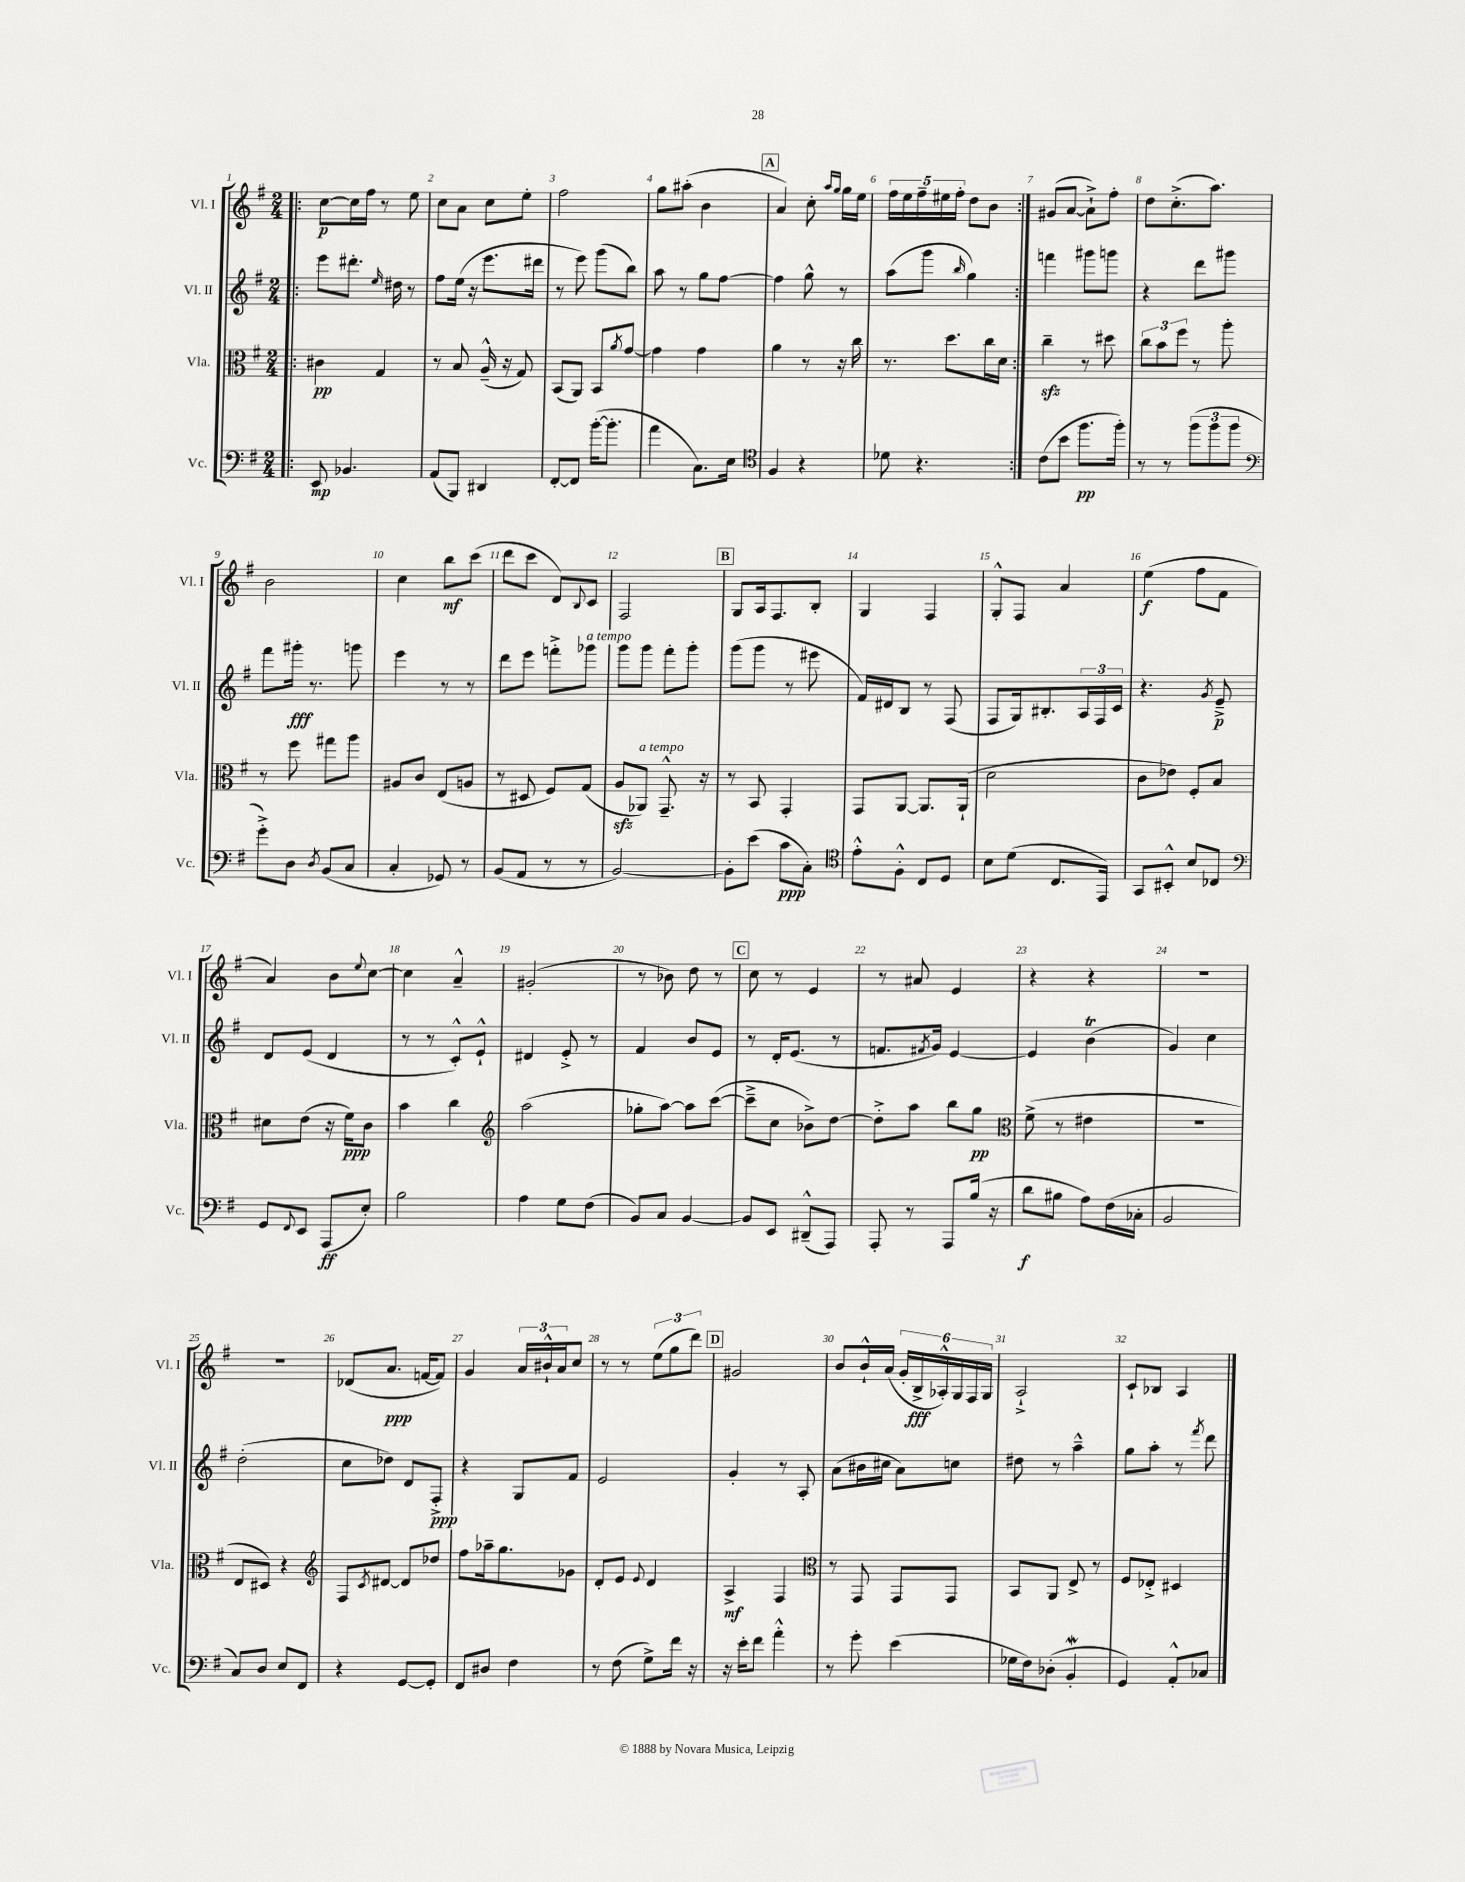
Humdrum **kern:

**kern	**dynam	**kern	**dynam	**kern	**dynam	**kern	**dynam
*part4	*part4	*part3	*part3	*part2	*part2	*part1	*part1
*staff4	*staff4	*staff3	*staff3	*staff2	*staff2	*staff1	*staff1
*I"Vc.	*	*I"Vla.	*	*I"Vl. II	*	*I"Vl. I	*
*I'Vc.	*	*I'Vla.	*	*I'Vl. II	*	*I'Vl. I	*
*clefF4	*	*clefC3	*	*clefG2	*	*clefG2	*
*k[f#]	*	*k[f#]	*	*k[f#]	*	*k[f#]	*
*M2/4	*	*M2/4	*	*M2/4	*	*M2/4	*
=1!|:	=1!|:	=1!|:	=1!|:	=1!|:	=1!|:	=1!|:	=1!|:
8EE/	mp	4c#X\	pp	8eee\L	.	[8cc\L	p
4.BB-X/	.	.	.	8.ddd#X'\J	.	16cc\L]	.
.	.	.	.	.	.	16ff#\JJ	.
.	.	4G/	.	.	.	8r	.
.	.	.	.	16qqee/	.	.	.
.	.	.	.	16dd#X\	.	.	.
.	.	.	.	8r	.	8ee\	.
=2	=2	=2	=2	=2	=2	=2	=2
(8AA/L	.	8r	.	8ff#\L	.	8cc\L	.
8BBB/J)	.	8B/	.	(16ee\Jk	.	8a\J	.
.	.	.	.	16r	.	.	.
4DD#X/	.	(16A~^^/	.	8.eee\L	.	8cc\L	.
.	.	16r	.	.	.	.	.
.	.	8G/)	.	.	.	8ee'\J	.
.	.	.	.	16ddd#X\Jk	.	.	.
=3	=3	=3	=3	=3	=3	=3	=3
[8FF#'/L	.	(8BB/L	.	8r	.	2ff#\	.
8FF#/J]	.	8AA/J)	.	8eee\)	.	.	.
([16b'\KL	.	8BB/L	.	(8ggg\L	.	.	.
8.b'\J]	.	.	.	.	.	.	.
.	.	8qa/	.	.	.	.	.
.	.	[8g/J	.	8bb\J)	.	.	.
=4	=4	=4	=4	=4	=4	=4	=4
4a\	.	4g\]	.	8aa\	.	8gg\L	.
.	.	.	.	8r	.	(8aa#X'\J	.
8.C\L)	.	4g\	.	8gg\L	.	4b\	.
.	.	.	.	[8ff#\J	.	.	.
16E\Jk	.	.	.	.	.	.	.
!!LO:REH:place=s1:t=A
=5	=5	=5	=5	=5	=5	=5	=5
*clefC4	*	*	*	*	*	*	*
4F#/	.	4a\	.	4ff#\]	.	4a/)	.
4r	.	8r	.	8gg^^\	.	8cc'\	.
.	.	.	.	.	.	16qqaa/LL	.
.	.	.	.	.	.	16qqgg/JJ	.
.	.	16r	.	8r	.	16gg\LL	.
.	.	16cc\	.	.	.	16ee\JJ	.
=6	=6	=6	=6	=6	=6	=6	=6
8d-X\	.	8.r	.	(8aa\L	.	20ff#\LL	.
.	.	.	.	.	.	20ee\	.
.	.	.	.	.	.	20ff#~\	.
4.r	.	.	.	8ggg\J	.	.	.
.	.	.	.	.	.	20ee#X\	.
.	.	8.dd\L	.	.	.	.	.
.	.	.	.	.	.	20ff#'\JJ	.
.	.	.	.	16qqbb/	.	.	.
.	.	.	.	4gg\)	.	8dd\L	.
.	.	16cc\L	.	.	.	8b\J	.
.	.	16d\JJ	.	.	.	.	.
=7:|!	=7:|!	=7:|!	=7:|!	=7:|!	=7:|!	=7:|!	=7:|!
(8c\L	.	4cczz~\	.	4fffn\	.	(8g#X/L	.
8b\J	.	.	.	.	.	[8a/J	.
8.ff#\L	pp	8r	.	8ggg#X\L	.	8a`^\L])	.
.	.	8dd#X\	.	8gggn\J	.	8ff#'\J	.
16ff#'\Jk)	.	.	.	.	.	.	.
=8	=8	=8	=8	=8	=8	=8	=8
8r	.	12cc\L	.	4r	.	8dd\L	.
.	.	12b\	.	.	.	.	.
8r	.	.	.	.	.	(8.cc'^\	.
.	.	12ff#\J	.	.	.	.	.
(12ff#\L	.	8r	.	8ddd\L	.	.	.
.	.	.	.	.	.	8.aa\J)	.
12ff#\	.	.	.	.	.	.	.
.	.	8aa'\	.	8ggg#X\J	.	.	.
12ff#\J	.	.	.	.	.	.	.
!!LO:LB:g=z
=9	=9	=9	=9	=9	=9	=9	=9
*clefF4	*	*	*	*	*	*	*
8g'^\L)	.	8r	.	8fff#\L	.	2b\	.
8D\J	.	8ff#\	.	16ggg#X'\Jk	fff	.	.
.	.	.	.	8.r	.	.	.
8qD/	.	.	.	.	.	.	.
(8BB/L	.	8gg#X\L	.	.	.	.	.
8C/J	.	8aa\J	.	8gggn\	.	.	.
=10	=10	=10	=10	=10	=10	=10	=10
4C'/	.	8A#X/L	.	4eee\	.	4cc\	.
.	.	8c/J	.	.	.	.	.
8GG-X/)	.	(8E/L	.	8r	.	8bb\L	mf
8r	.	8An/J	.	8r	.	(8ccc\J	.
=11	=11	=11	=11	=11	=11	=11	=11
(8BB/L	.	8r	.	8ddd\L	.	8ddd\L	.
8AA/J	.	8D#X/	.	8eee\J	.	8ccc\J	.
8r	.	8F#/L)	.	8fffn'^\L	.	8d/L)	.
.	.	.	.	.	.	8qqB/	.
!	!	!	!	!LO:TX:a:i:t=a tempo	!	!	!
8r	.	(8G/J	.	8ggg-X\J	.	8c/J	.
=12	=12	=12	=12	=12	=12	=12	=12
[2BB/)	.	8Azz/L	.	8ggg\L	.	2F#/	.
!	!	!LO:TX:a:i:t=a tempo	!	!	!	!	!
.	.	8AA-X/J)	.	8ggg\J	.	.	.
.	.	8.GG~^^/	.	8fff#'\L	.	.	.
.	.	.	.	8ggg'\J	.	.	.
.	.	16r	.	.	.	.	.
!!LO:REH:place=s1:t=B
=13	=13	=13	=13	=13	=13	=13	=13
8BB'\L]	.	8r	.	(8ggg\L	.	8G/L	.
(8e\J	.	8BB/	.	8ggg\J	.	16A/k	.
.	.	.	.	.	.	8.F#/	.
8c\L	ppp	4GG'/	.	8r	.	.	.
8C'\J)	.	.	.	8eee#X\	.	8B'/J	.
=14	=14	=14	=14	=14	=14	=14	=14
*clefC4	*	*	*	*	*	*	*
8e'^^\L	.	8GG/L	.	16f#/LL)	.	4G/	.
.	.	.	.	16d#X/J	.	.	.
8F#'^^\J	.	[8AA/J	.	8B/J	.	.	.
8C/L	.	8.AA/L]	.	8r	.	4F#/	.
8D/J	.	.	.	(8F#/	.	.	.
.	.	(16AA`/Jk	.	.	.	.	.
=15	=15	=15	=15	=15	=15	=15	=15
8B\L	.	2d\	.	8F#/L	.	8G'^^/L	.
(8d\J	.	.	.	16G/k)	.	8F#/J	.
.	.	.	.	8.B#X'/	.	.	.
8.C/L	.	.	.	.	.	4a/	.
.	.	.	.	24A/L	.	.	.
.	.	.	.	24F#/	.	.	.
16EE/Jk)	.	.	.	.	.	.	.
.	.	.	.	24c/JJ	.	.	.
=16	=16	=16	=16	=16	=16	=16	=16
8GG/L	.	8c\L	.	4.r	.	(4ee\	f
8BB#X'^^/J	.	8e-X\J)	.	.	.	.	.
8B/L	.	8F#'/L	.	.	.	8ff#\L	.
.	.	.	.	8qg/	.	.	.
8C-X/J	.	8B/J	.	8e~^/	p	8f#\J	.
!!LO:LB:g=z
=17	=17	=17	=17	=17	=17	=17	=17
*clefF4	*	*	*	*	*	*	*
8GG/L	.	8d#X\L	.	8d/L	.	4a/)	.
8qqFF#/	.	.	.	.	.	.	.
8EE/J	.	(8e\J	.	(8e/J	.	.	.
(8AAA/L	ff	16r	.	4d/	.	8b\L	.
.	.	16f#\KL)	ppp	.	.	.	.
.	.	.	.	.	.	8qqee/	.
8E'/J)	.	8c\J	.	.	.	[8cc\J	.
=18	=18	=18	=18	=18	=18	=18	=18
2B\	.	4b\	.	8r	.	4cc\]	.
.	.	.	.	8r	.	.	.
.	.	4cc\	.	8c'^^/L)	.	4a~^^/	.
.	.	.	.	8e`^^/J	.	.	.
=19	=19	=19	=19	=19	=19	=19	=19
*	*	*clefG2	*	*	*	*	*
4A\	.	(2aa\	.	4d#X/	.	(2g#X'/	.
8G\L	.	.	.	8e'^/	.	.	.
(8F#\J	.	.	.	8r	.	.	.
=20	=20	=20	=20	=20	=20	=20	=20
8BB/L)	.	8gg-X'\L	.	4f#/	.	8r	.
8C/J	.	[8aa\J)	.	.	.	8b-X\)	.
[4BB/	.	8aa\L]	.	8b/L	.	8dd\	.
.	.	([8ccc\J	.	8e/J	.	8r	.
!!LO:REH:place=s1:t=C
=21	=21	=21	=21	=21	=21	=21	=21
8BB/L]	.	8ccc~^\L]	.	8r	.	8cc\	.
8EE/J	.	8cc\J	.	16d'/KL	.	8r	.
.	.	.	.	(8.e/J	.	.	.
(8DD#X~^^/L	.	8b-X^\L)	.	.	.	4e/	.
8AAA/J)	.	[8dd\J	.	8r	.	.	.
=22	=22	=22	=22	=22	=22	=22	=22
8AAA'/	.	8dd'^\L]	.	8.fn/L	.	8r	.
8r	.	8aa\J	.	.	.	8a#X/	.
.	.	.	.	8qf#X/	.	.	.
.	.	.	.	16g/Jk)	.	.	.
8AAA/L	.	8bb\L	.	[4e/	.	4e/	.
(16B/Jk	.	8gg\J	pp	.	.	.	.
16r	.	.	.	.	.	.	.
=23	=23	=23	=23	=23	=23	=23	=23
*	*	*clefC3	*	*	*	*	*
8d\L	f	(8f#^\	.	4e/]	.	4r	.
8B#X\J	.	8r	.	.	.	.	.
8A\L)	.	4e#X\	.	(4bt\	.	4r	.
(16F#\L	.	.	.	.	.	.	.
16C-X'\JJ	.	.	.	.	.	.	.
=24	=24	=24	=24	=24	=24	=24	=24
2BB/	.	2r	.	4g/)	.	2r	.
.	.	.	.	4cc\	.	.	.
!!LO:LB:g=z
=25	=25	=25	=25	=25	=25	=25	=25
8C/L)	.	8E/L	.	(2dd'\	.	2r	.
8D/J	.	8D#X/J)	.	.	.	.	.
8E/L	.	4r	.	.	.	.	.
8FF#/J	.	.	.	.	.	.	.
=26	=26	=26	=26	=26	=26	=26	=26
*	*	*clefG2	*	*	*	*	*
4r	.	8F#/L	.	8cc\L	.	(8d-X/L	.
.	.	8qc/	.	.	.	.	.
.	.	[8d#X/J	.	8dd-X\J)	.	8.a/J	ppp
[8GG/L	.	8d#/L]	.	8d/L	.	.	.
.	.	.	.	.	.	[16fn/KL	.
8GG'/J]	.	8dd-X/J	.	8F#'^/J	ppp	8f/J])	.
=27	=27	=27	=27	=27	=27	=27	=27
8FF#/L	.	8ff#\L	.	4r	.	4g/	.
8D#X/J	.	16aa-X~\k	.	.	.	.	.
.	.	8.gg\	.	.	.	.	.
4F#\	.	.	.	8G/L	.	24a/LL	.
.	.	.	.	.	.	24b#X`^^/	.
.	.	.	.	.	.	24a/J	.
.	.	8g-X\J	.	8f#/J	.	8cc/J	.
=28	=28	=28	=28	=28	=28	=28	=28
8r	.	8d'/L	.	2e/	.	8r	.
(8F#\	.	8e/J	.	.	.	8r	.
.	.	8qqe/	.	.	.	.	.
8G^\L)	.	4d/	.	.	.	(12ee\L	.
.	.	.	.	.	.	12gg\	.
16f#\Jk	.	.	.	.	.	.	.
.	.	.	.	.	.	12ddd\J)	.
16r	.	.	.	.	.	.	.
!!LO:REH:place=s1:t=D
=29	=29	=29	=29	=29	=29	=29	=29
16r	.	4A^/	mf	4g'/	.	2g#X/	.
16e'\KL	.	.	.	.	.	.	.
8f#\J	.	.	.	.	.	.	.
4a'^^\	.	4F#/	.	8r	.	.	.
.	.	.	.	8A'/	.	.	.
=30	=30	=30	=30	=30	=30	=30	=30
*	*	*clefC3	*	*	*	*	*
8r	.	8r	.	(8a\L	.	8b/L	.
8g'\	.	8GG/	.	16b#X\L	.	16b`^^/L	.
.	.	.	.	16cc#X\JJ	.	(16a/JJ	.
(4e\	.	8GG/L	.	8a\L)	.	24g'/LL	.
.	.	.	.	.	.	24B^/	fff
.	.	.	.	.	.	24A-X'^^/)	.
.	.	8GG/J	.	8ccn\J	.	24G/	.
.	.	.	.	.	.	24F#/	.
.	.	.	.	.	.	24G/JJ	.
=31	=31	=31	=31	=31	=31	=31	=31
16G-X\LL	.	8BB/L	.	8dd#X\	.	2A`^/	.
16F#\J)	.	.	.	.	.	.	.
(8D-X'\J	.	8AA/J	.	8r	.	.	.
4BBW'/	.	8E^/	.	4aa~^^\	.	.	.
.	.	8r	.	.	.	.	.
=32	=32	=32	=32	=32	=32	=32	=32
4GG/)	.	8F#/L	.	8gg\L	.	8c`/L	.
.	.	8E-X'^/J	.	8aa'\J	.	8B-X/J	.
8AA'^^/L	.	4D#X/	.	8r	.	4A/	.
.	.	.	.	8qfff#/	.	.	.
8C-X/J	.	.	.	8ddd\	.	.	.
==	==	==	==	==	==	==	==
*-	*-	*-	*-	*-	*-	*-	*-
